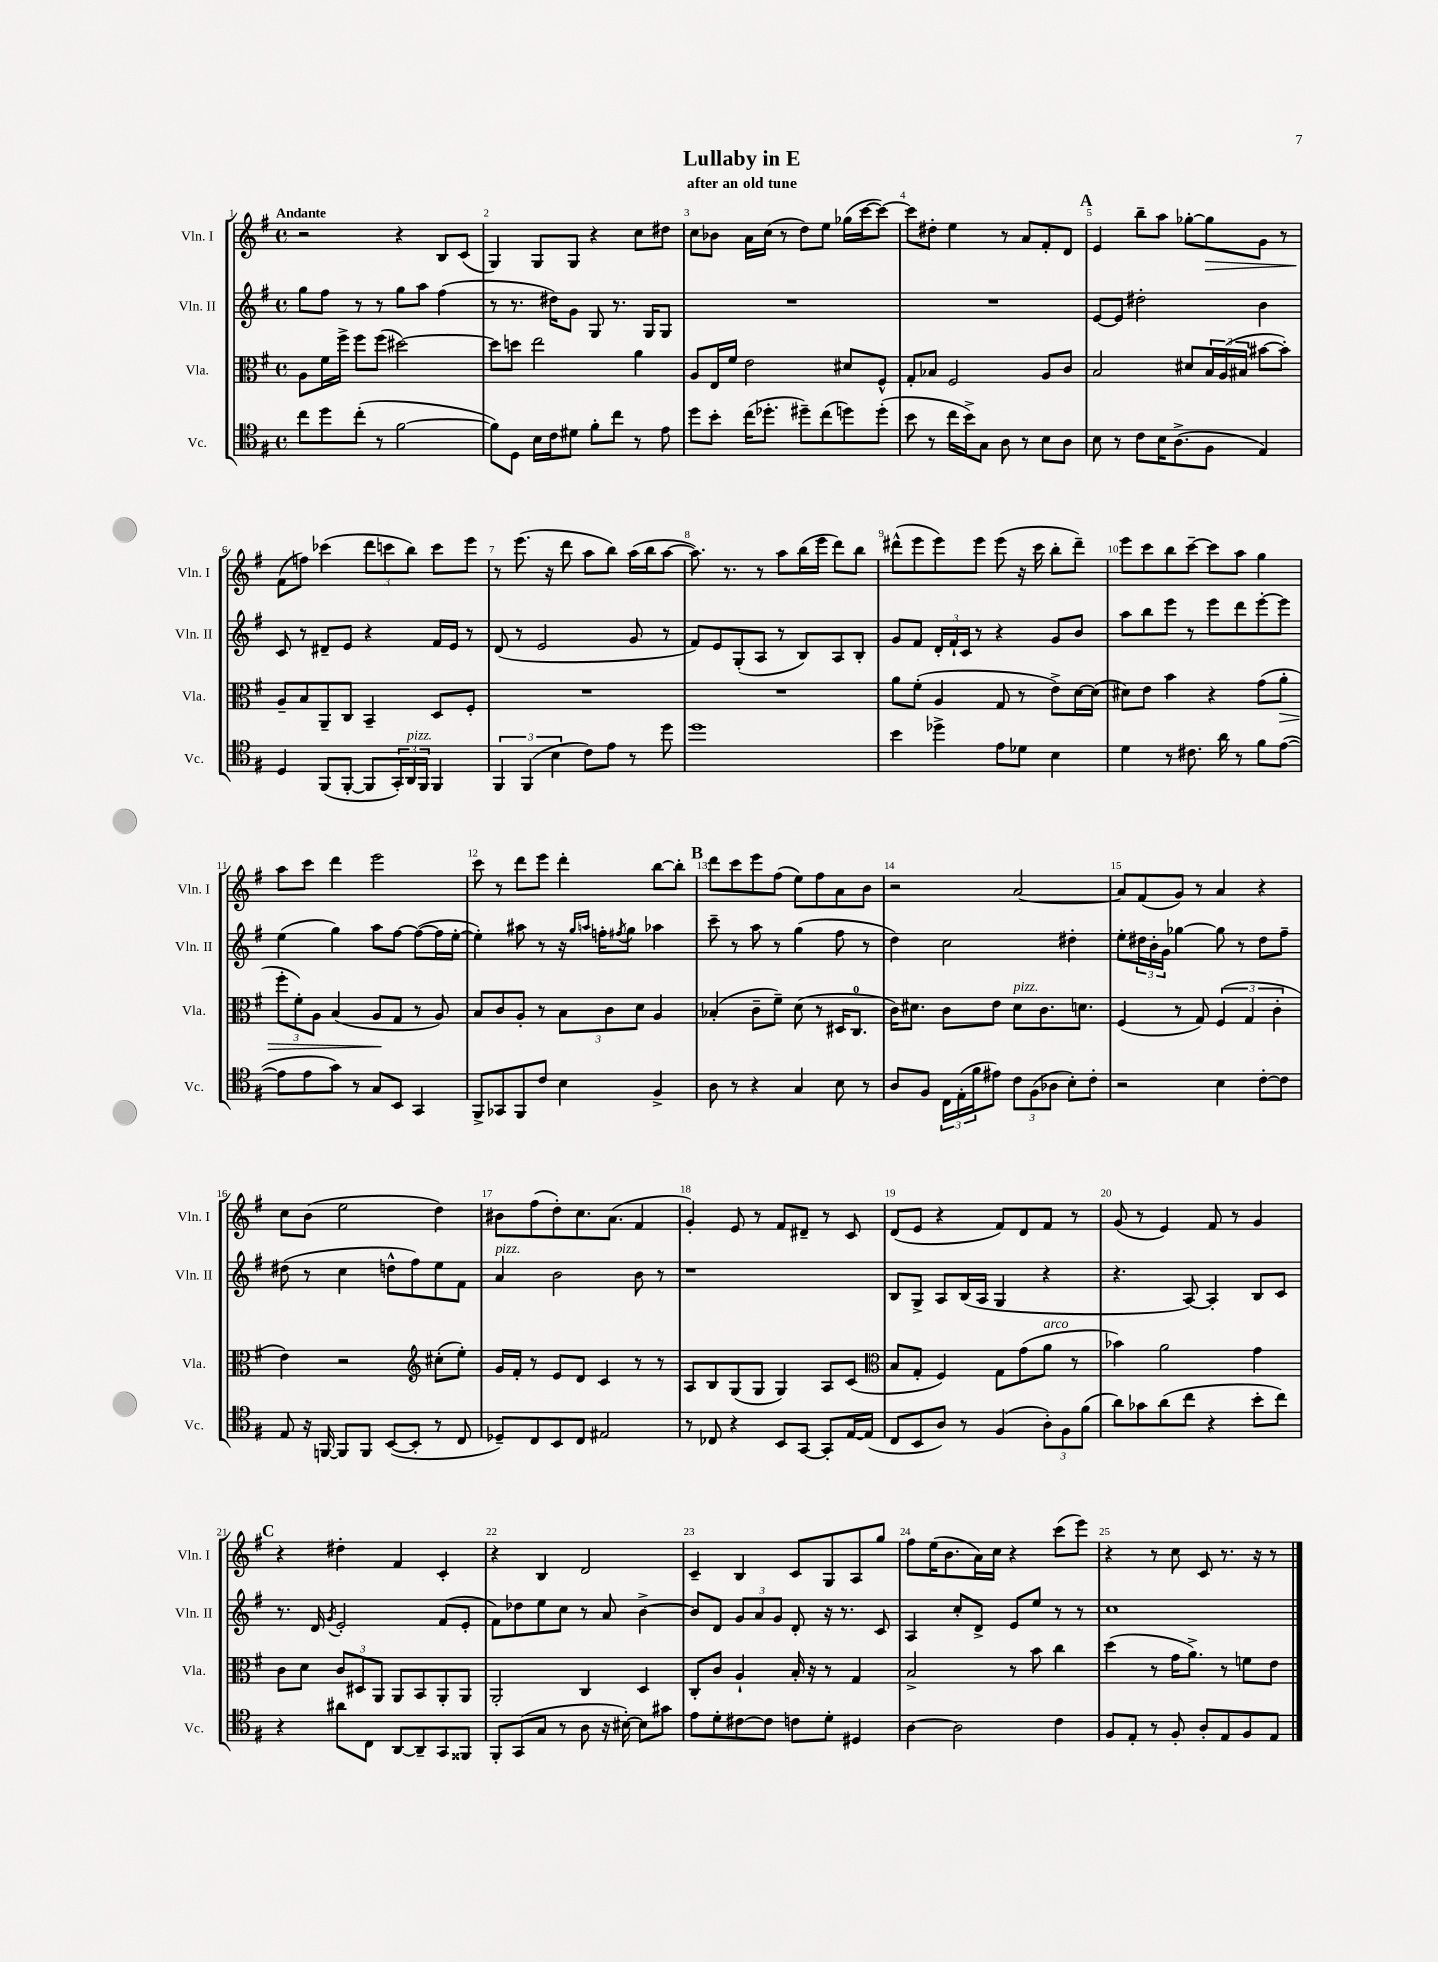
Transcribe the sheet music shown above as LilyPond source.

\header { title = "Lullaby in E" subtitle = "after an old tune" }
<<
\new StaffGroup <<
\new Staff = "s0" \with { instrumentName = "Vln. I" shortInstrumentName = "Vln. I" } {
    \clef treble \key g \major \defaultTimeSignature \time 4/4 \tempo "Andante"
    r2 r4 b8 c'8( |
    g4) g8 g8 r4 c''8 dis''8 |
    c''8 bes'8 a'16 c''16( r8 d''8) e''8 ges''16( c'''16~ c'''8~) |
    c'''8 dis''8-. e''4 r8 a'8 fis'8-. d'8 |
    \mark \markup { \bold "A" } e'4 b''8-- a''8 ges''8~-. ges''8\> g'8 r8 |
    fis'8\!( f''8) ces'''4( \tuplet 3/2 { d'''8 c'''8 b''8) } c'''8 e'''8 |
    r8 e'''8.( r16 d'''8 a''8 b''8) a''16( b''16 a''8~ |
    a''8.) r8. r8 a''8 b''16( e'''16 d'''8) b''8 |
    dis'''8-^( e'''8 e'''8) e'''8 e'''8( r16 c'''16 b''8-. dis'''8--) |
    e'''8 c'''8 b''8 c'''8~-- c'''8 a''8 g''4 |
    a''8 c'''8 d'''4 e'''2 |
    c'''8 r8 d'''8 e'''8 d'''4-. b''8~ b''8-. |
    \mark \markup { \bold "B" } d'''8 c'''8 e'''8 fis''8( e''8) fis''8 a'8 b'8 |
    r2 a'2~ |
    a'8 fis'8( g'8) r8 a'4 r4 |
    c''8 b'8( e''2 d''4) |
    bis'8 fis''8( d''8-.) c''8. a'8.( fis'4 |
    g'4-.) e'8 r8 fis'8 dis'8-- r8 c'8 |
    d'8( e'8 r4 fis'8) d'8 fis'8 r8 |
    g'8( r8 e'4) fis'8 r8 g'4 |
    \mark \markup { \bold "C" } r4 dis''4-. fis'4 c'4-. |
    r4 b4 d'2 |
    c'4-- b4 c'8 g8 a8 g''8 |
    fis''8 e''16( b'8. a'16) c''16 r4 c'''8( e'''8) |
    r4 r8 c''8 c'8 r8. r16 r8 \bar "|." |
}
\new Staff = "s1" \with { instrumentName = "Vln. II" shortInstrumentName = "Vln. II" } {
    \clef treble \key g \major \defaultTimeSignature \time 4/4
    g''8 fis''8 r8 r8 g''8 a''8 fis''4( |
    r8 r8. dis''16) g'8 g8 r8. g16 g8 |
    R1 |
    R1 |
    \mark \markup { \bold "A" } e'8~ e'8 dis''2-. b'4 |
    c'8 r8 dis'8-- e'8 r4 fis'16 e'16 r8 |
    d'8( r8 e'2 g'8 r8 |
    fis'8) e'8 g8-.( a8 r8 b8) a8 b8-. |
    g'8 fis'8 \tuplet 3/2 { d'16-. fis'16-! c'16 } r8 r4 g'8 b'8 |
    a''8 b''8 e'''8 r8 e'''8 d'''8 e'''8~-. e'''8 |
    e''4( g''4) a''8 fis''8~ fis''8~( fis''16 e''16~-. |
    e''4-.) ais''8 r8 r16 \grace { g''16 a''16 } f''16-. \acciaccatura { fis''8 } g''8 aes''4 |
    \mark \markup { \bold "B" } c'''8-- r8 a''8 r8 g''4( fis''8 r8 |
    d''4) c''2 dis''4-. |
    e''8-. \tuplet 3/2 { dis''16 b'16-. g'16 } ges''4~ ges''8 r8 dis''8 fis''8-- |
    dis''8( r8 c''4 d''8-^ fis''8) e''8 fis'8 |
    a'4^\markup { \italic "pizz." } b'2 b'8 r8 |
    r1 |
    b8 g8-> a8 b16( a16 g4 r4 |
    r4. a8~) a4-. b8 c'8 |
    \mark \markup { \bold "C" } r8. d'16 \acciaccatura { g'8 } e'2-. fis'8( e'8-. |
    fis'8) des''8 e''8 c''8 r8 a'8 b'4~-> |
    b'8 d'8 \tuplet 3/2 { g'8 a'8 g'8 } d'8-. r16 r8. c'8 |
    a4 c''8-. d'8-> e'8 e''8 r8 r8 |
    c''1 \bar "|." |
}
\new Staff = "s2" \with { instrumentName = "Vla." shortInstrumentName = "Vla." } {
    \clef alto \key g \major \defaultTimeSignature \time 4/4
    a8 fis'16 fis''16-> fis''8 fis''8( dis''2~) |
    dis''8 d''8 e''2 a'4 |
    a8 e16 fis'16 e'2 dis'8 fis8-^ |
    g8-. bes8 fis2 a8 c'8 |
    \mark \markup { \bold "A" } b2 dis'8 \tuplet 3/2 { b16 a16( bis16 } bis'8~ bis'8-.) |
    a8-- b8 a,8-- c8 b,4-- d8 fis8-. |
    R1 |
    R1 |
    a'8 fis'8-.( a4 g8 r8 e'8->) d'16~ d'16( |
    dis'8) e'8 b'4 r4 g'8( a'8-.\> |
    \tuplet 3/2 { fis''8-. fis'8-.) a8 } b4( a8\! g8 r8 a8) |
    b8 c'8 a8-. r8 \tuplet 3/2 { b8 c'8 d'8 } a4 |
    \mark \markup { \bold "B" } bes4-.( c'8-- fis'8--) d'8( r8 dis16 c8.-0 |
    c'16) dis'8. c'8 e'8 dis'8^\markup { \italic "pizz." } c'8. d'8. |
    fis4( r8 g8) \tuplet 3/2 { fis4( g4 c'4-. } |
    e'4) r2 \clef treble cis''8-.( e''8-.) |
    g'16 fis'16-. r8 e'8 d'8 c'4 r8 r8 |
    a8 b8 g8( g8 g4) a8 c'8( |
    \clef alto b8 g8-. fis4) g8 g'8( a'8^\markup { \italic "arco" } r8 |
    bes'4) a'2 g'4 |
    \mark \markup { \bold "C" } c'8 d'8 \tuplet 3/2 { c'8 dis8 a,8 } a,8 b,8 a,8-. a,8 |
    a,2-. c4 d4 |
    c8-. c'8 a4-! b16-. r16 r8 g4 |
    b2-> r8 b'8 c''4 |
    d''4( r8 g'16 a'8.->) r8 f'8 e'8 \bar "|." |
}
\new Staff = "s3" \with { instrumentName = "Vc." shortInstrumentName = "Vc." } {
    \clef tenor \key g \major \defaultTimeSignature \time 4/4
    c''8 d''8 c''8-.( r8 fis'2~ |
    fis'8) d8 b16 c'16 dis'8 fis'8-. c''8 r8 e'8 |
    d''8 b'8-. c''16( des''8.-. dis''8--) c''8( d''8) d''8-.( |
    b'8 r8 c''16 b'16->) g8 a8 r8 b8 a8 |
    \mark \markup { \bold "A" } b8 r8 c'8 b16 a8.->( fis8 e4) |
    d4 fis,8( fis,8~-. fis,8 \tuplet 3/2 { g,16-.) a,16^\markup { \italic "pizz." } fis,16 } fis,4 |
    \tuplet 3/2 { fis,4 fis,4( b4 } c'8) e'8 r8 d''8 |
    d''1 |
    b'4 des''4-> e'8 des'8 b4 |
    d'4 r8 cis'8. a'16 r8 fis'8 e'8~( |
    e'8 e'8 g'8) r8 g8 b,8 g,4 |
    fis,8-> ges,8 fis,8 c'8 b4 fis4-> |
    \mark \markup { \bold "B" } a8 r8 r4 g4 b8 r8 |
    a8 fis8 \tuplet 3/2 { c16 e16-.( fis'16 } eis'8) \tuplet 3/2 { c'8 fis8( aes8 } b8-.) c'8-. |
    r2 b4 c'8~-. c'8 |
    e8 r16 f,16~ f,8 f,8 b,8~( b,8-. r8 c8 |
    des8--) c8 b,8 c8 eis2 |
    r8 ces8 r4 b,8 g,8~ g,8-. e16~ e16( |
    c8 b,8 a8) r8 fis4( \tuplet 3/2 { a8-.) fis8 fis'8( } |
    a'8) ges'8 a'8( c''8 r4 b'8-. c''8) |
    \mark \markup { \bold "C" } r4 ais'8 c8 a,8~ a,8-- g,8 fisis,8 |
    fis,8-. g,8( g8 r8 a8 r16 bis16~-.) bis8 gis'8 |
    e'8 d'8-. cis'8~ cis'8 c'8 d'8-. dis4 |
    a4~ a2 c'4 |
    fis8 e8-. r8 fis8-. a8-. e8 fis8 e8 \bar "|." |
}
>>
>>
\layout { \context { \Score \override BarNumber.break-visibility = ##(#f #t #t) barNumberVisibility = #all-bar-numbers-visible } }
